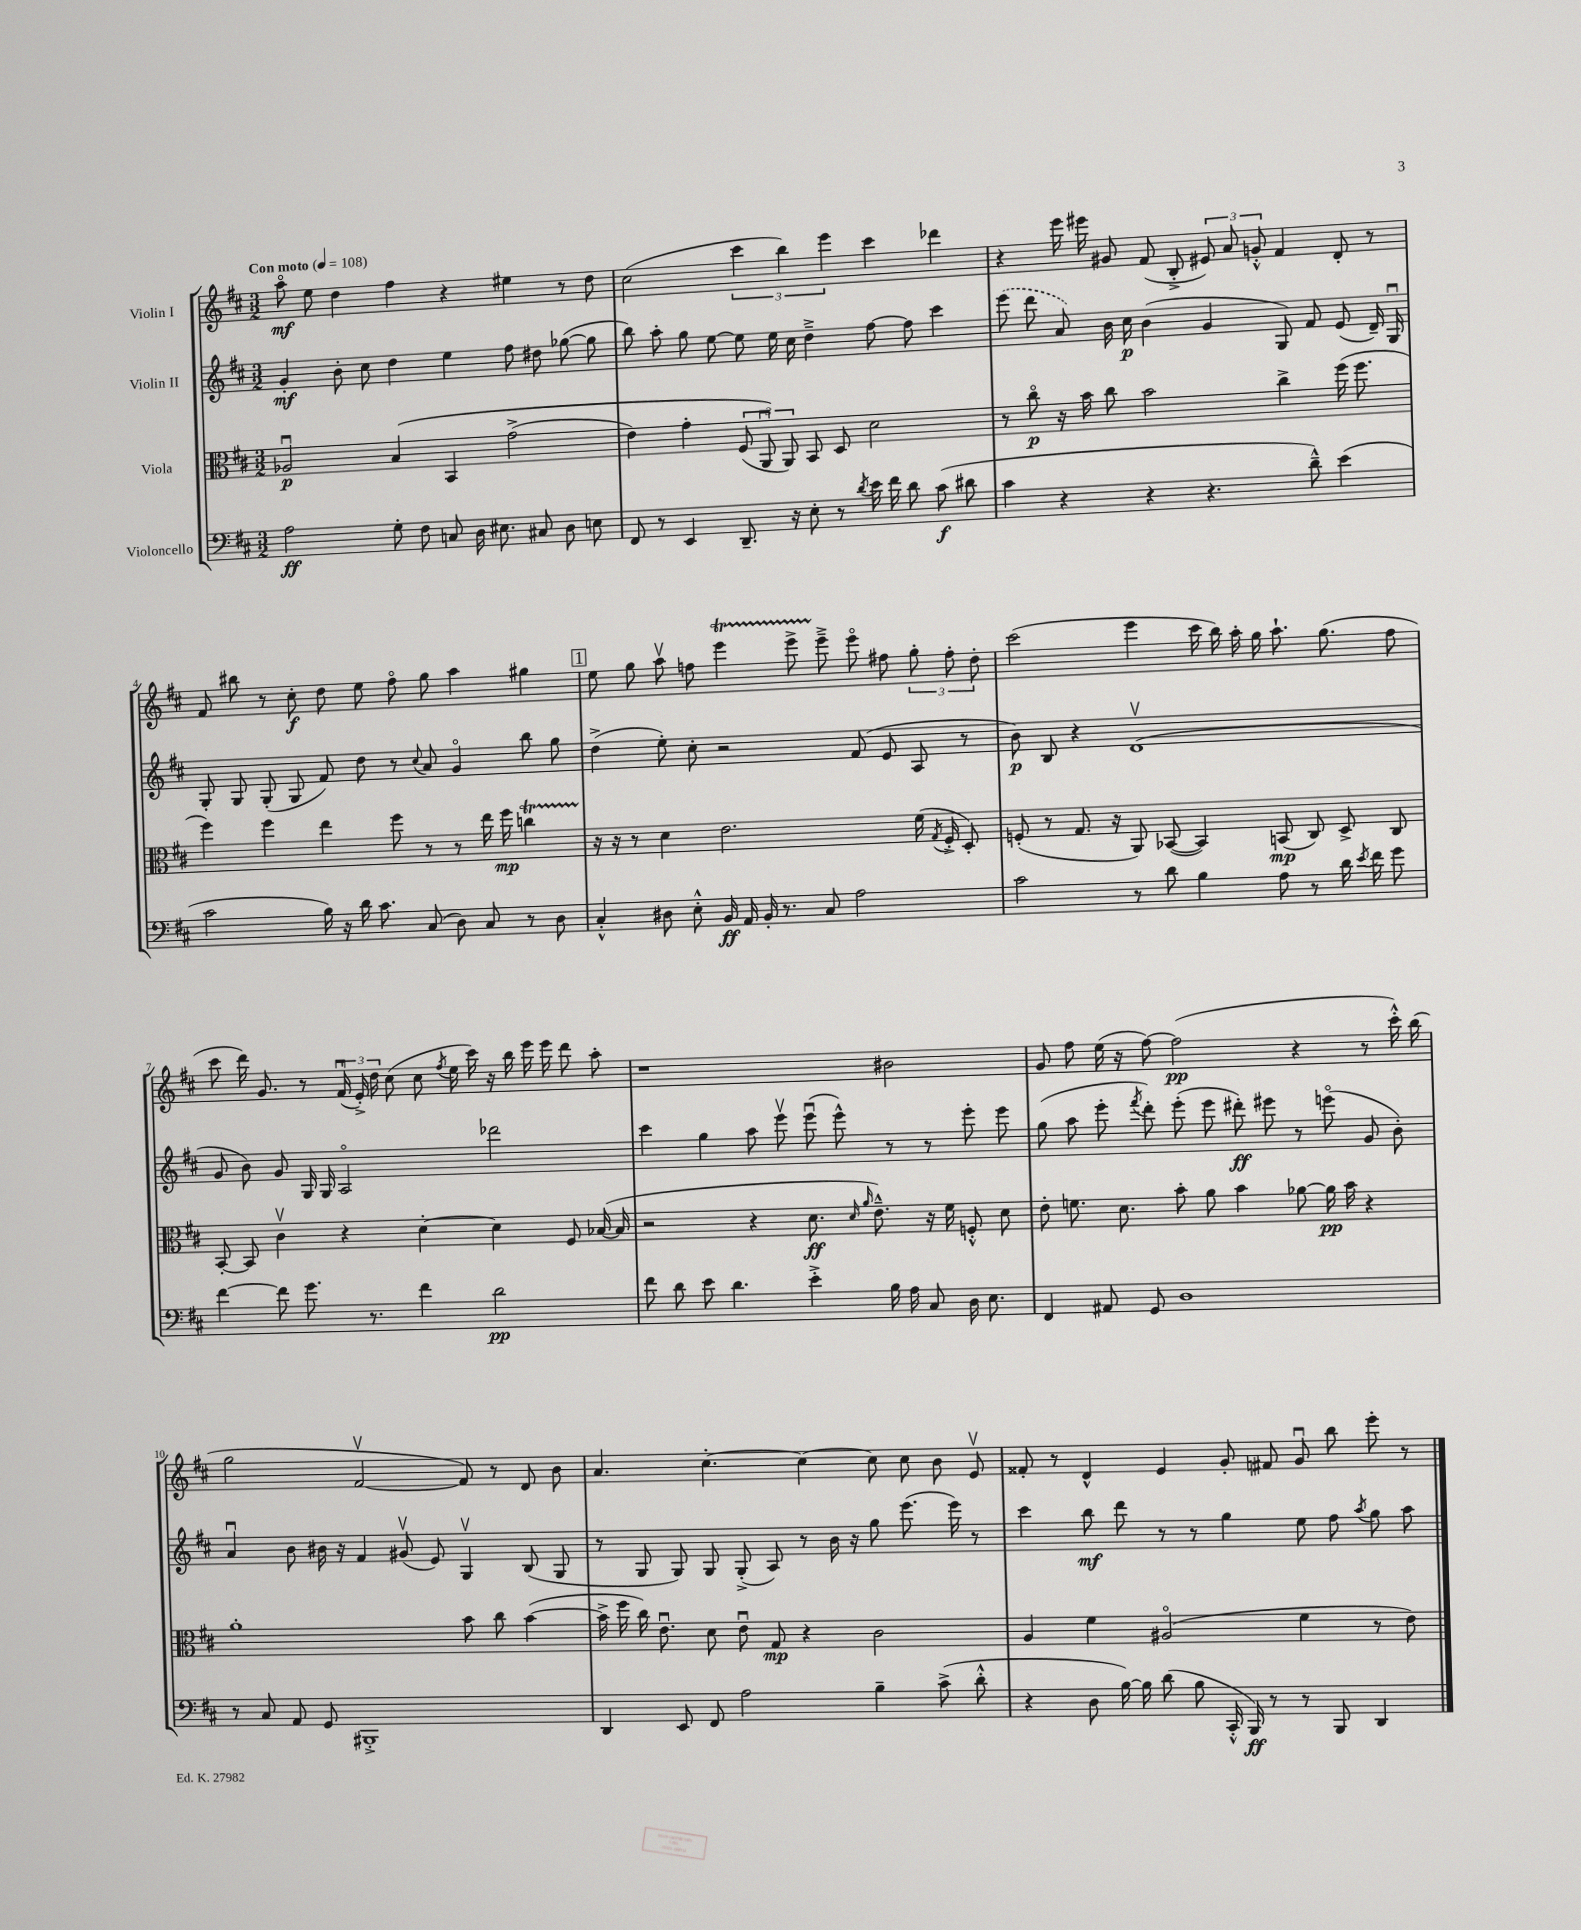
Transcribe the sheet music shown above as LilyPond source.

<<
\new StaffGroup <<
\new Staff = "s0" \with { instrumentName = "Violin I" } {
    \clef treble \key d \major \numericTimeSignature \time 3/2 \tempo "Con moto" 4 = 108
    \autoBeamOff a''8\flageolet\mf e''8 d''4 fis''4 r4 eis''4 r8 d''8 |
    cis''2( \tuplet 3/2 { cis'''4 b''4) e'''4 } cis'''4 des'''4 |
    r4 e'''16 eis'''16 gis'8 fis'8( b8-.-> \tuplet 3/2 { eis'8) a'8 g'8-.-^ } fis'4 d'8-. r8 |
    fis'8 bis''8 r8 cis''8-.\f d''8 e''8 fis''8\flageolet g''8 a''4 gis''4 |
    \mark \markup { \box "1" } e''8 g''8 a''8\upbow f''8 e'''4\startTrillSpan e'''8-> e'''8--->\stopTrillSpan e'''8\flageolet fis''8 \tuplet 3/2 { g''8-. fis''8-. d''8-. } |
    cis'''2( e'''4 cis'''16 b''16) a''16-. g''16 a''8.-! g''8.( fis''8 |
    cis'''8 d'''16) g'8. r8 \tuplet 3/2 { fis'16\downbow( e'16-.->) d''16 } cis''8( cis''8 \acciaccatura { fis''8 } e''16 cis'''16) r16 b''16 e'''16 e'''16 d'''8 a''8-. |
    r1 bis'2 |
    g'8 fis''8 e''16( r16 fis''8~) fis''2\pp( r4 r8 cis'''16-.-^) b''16( |
    g''2 fis'2~\upbow fis'8) r8 d'8 b'8 |
    a'4. cis''4.~-. cis''4~ cis''8 cis''8 b'8 e'8\upbow |
    fisis'8-. r8 d'4-^ e'4 g'8-. fis'8 g'8\downbow b''8 e'''8-. r8 \bar "|." |
}
\new Staff = "s1" \with { instrumentName = "Violin II" } {
    \clef treble \key d \major \numericTimeSignature \time 3/2
    \autoBeamOff g'4-.\mf b'8-. cis''8 d''4 e''4 fis''8 dis''8 ges''8~( ges''8 |
    b''8) a''8-. g''8 e''8~ e''8 e''16 cis''16 d''4---> fis''8~ fis''8 cis'''4 |
    \once \slurDashed e'''8( d'''8 a'8) b'16 cis''16\p b'4( g'4 g8) fis'8 e'8( d'16--) g16\downbow |
    g8-. g8 g8-.( g8 fis'8) d''8 r8 \appoggiatura { cis''8 } a'8 g'4\flageolet b''8 g''8 |
    \mark \markup { \box "1" } d''4->( e''8-.) cis''8-. r2 fis'8( e'8 a8 r8 |
    b'8\p) b8 r4 d'1\upbow( |
    g'8 b'8) g'8 g16 g16 a2\flageolet des'''2 |
    cis'''4 g''4 a''8 e'''8\upbow e'''8\downbow( e'''8-^) r8 r8 e'''8-. e'''8 |
    g''8( a''8 e'''8-. \acciaccatura { fis'''8 } d'''8-.) e'''8-.( e'''8 dis'''8-.\ff) eis'''8 r8 e'''8\flageolet( g'8 b'8-.) |
    a'4\downbow b'8 bis'16 r16 fis'4 gis'8\upbow( e'8) g4\upbow b8( g8 |
    r8 g8 g8) g8 g8-.->( a8) r8 b'16 r16 g''8 e'''8.( e'''16) r8 |
    cis'''4 b''8\mf d'''8 r8 r8 g''4 e''8 fis''8 \acciaccatura { a''8 } g''8 a''8 \bar "|." |
}
\new Staff = "s2" \with { instrumentName = "Viola" } {
    \clef alto \key d \major \numericTimeSignature \time 3/2
    \autoBeamOff aes2\downbow\p b4\( b,4 g'2->( |
    e'4) g'4-. \tuplet 3/2 { fis8( a,8\downbow\) a,8) } b,8 d8 d'2 |
    r8 cis''8\flageolet\p r16 b'16 cis''8 b'2 cis''4-> fis''16( fis''8. |
    fis''4) fis''4 e''4 fis''8 r8 r8 e''16 fis''16\mp c''4\startTrillSpan |
    \mark \markup { \box "1" } r16\stopTrillSpan r16 r8 d'4 e'2. fis'16( \acciaccatura { g8 } fis16-.-> d8-.) |
    f8-.( r8 g8. r16 a,8) bes,8~( bes,4) b,8\mp( cis8) d8-> cis8 |
    b,8~-. b,8 cis'4\upbow r4 d'4~-. d'4 fis8 bes16~( bes16 |
    r2 r4 d'8.\ff \grace { d'16 a'16 } e'8.---^) r16 fis'16 f8-.-^ d'8 |
    e'8-. f'8. d'8. b'8-. a'8 b'4 aes'8~ aes'16\pp b'16 r4 |
    a'1-. b'8 cis''8 b'4~( |
    b'16-> fis''16 cis''16) e'8.\downbow d'8 e'8\downbow g8\mp r4 cis'2 |
    a4 fis'4 ais2\flageolet( fis'4 r8 e'8) \bar "|." |
}
\new Staff = "s3" \with { instrumentName = "Violoncello" } {
    \clef bass \key d \major \numericTimeSignature \time 3/2
    \autoBeamOff a2\ff g8-. fis8 c8 d16 eis8. cis8 d8 e8 |
    fis,8 r8 e,4 d,8.-- r16 e8-. r8 \acciaccatura { d'8 } e'16 fis'16 d'8 cis'8\f( dis'8 |
    cis'4 r4 r4 r4. d'8---^) e'4( |
    cis'2 b16) r16 d'16 cis'8. cis8( d8) cis8 r8 d8 |
    \mark \markup { \box "1" } cis4-.-^ dis8 e8-.-^ b,16\ff a,16 b,16-. r8. cis8 a2 |
    cis'2 r8 d'8 b4 a8 r8 d'16 \acciaccatura { e'8 } fis'16 g'8 |
    fis'4~ fis'8 g'8. r8. fis'4 d'2\pp |
    fis'8 d'8 e'8 d'4. e'4-.-> b16 a16 cis8 d16 e8. |
    fis,4 ais,8 g,8 d1 |
    r8 cis8 a,8 g,8 bis,,1-.-> |
    d,4 e,8 fis,8 a2 b4-- cis'8->( d'8-.-^ |
    r4 d8 b16~) b16 d'8( b8 cis,16-.-^ b,,16\ff) r8 r8 b,,8 d,4 \bar "|." |
}
>>
>>
